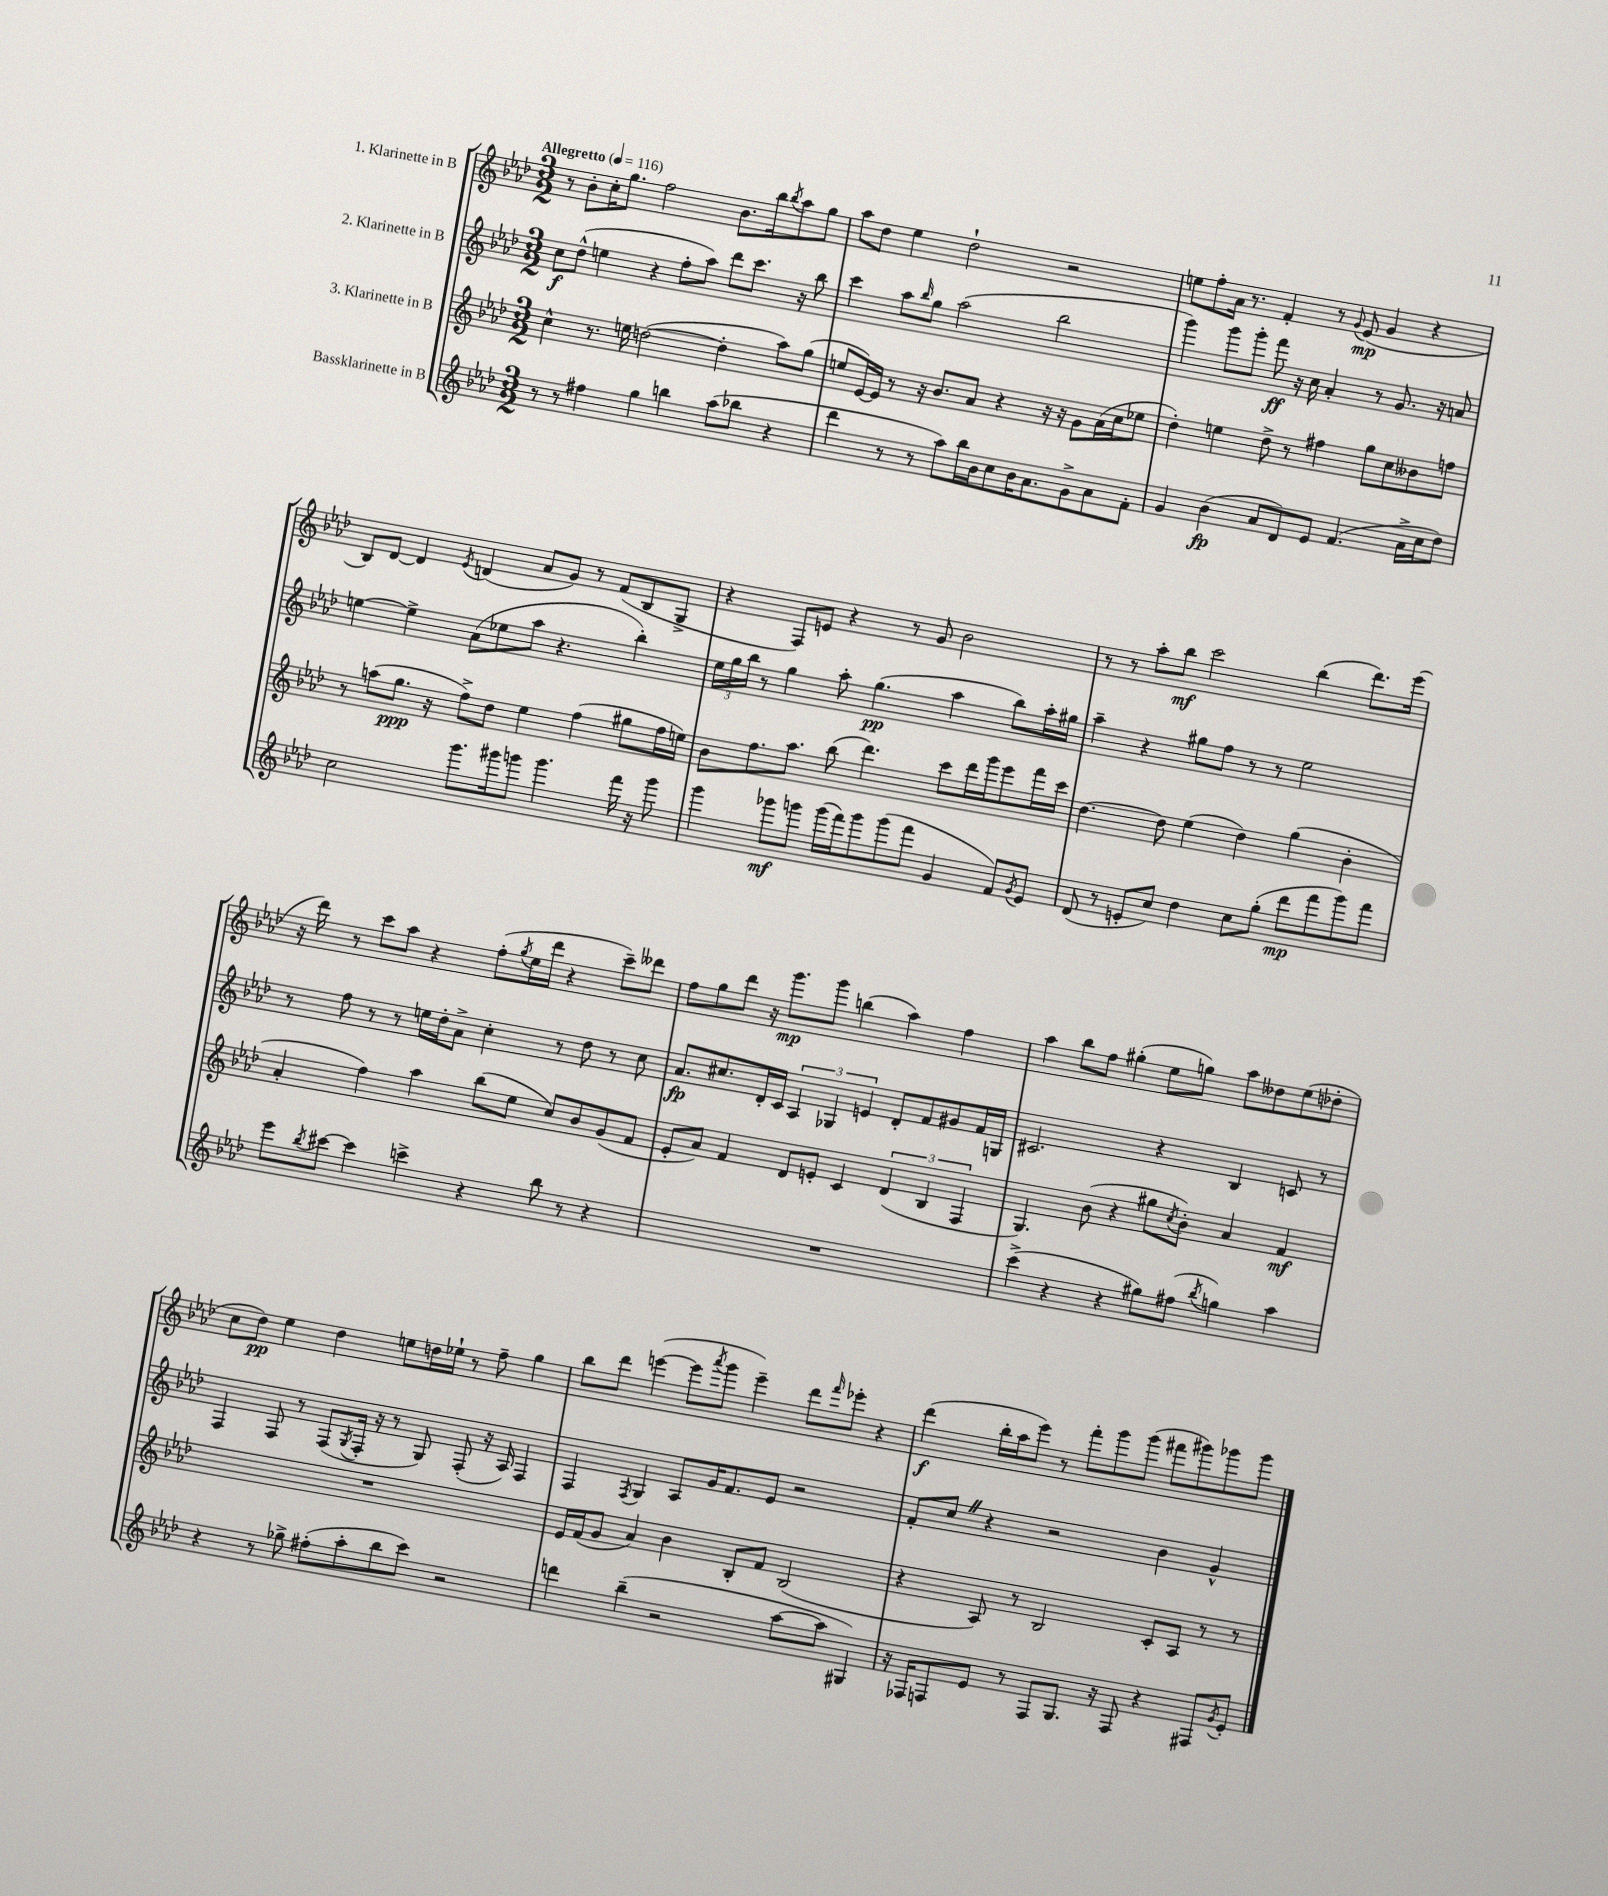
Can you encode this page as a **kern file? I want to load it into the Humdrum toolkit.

**kern	**dynam	**kern	**dynam	**kern	**dynam	**kern	**dynam
*part4	*part4	*part3	*part3	*part2	*part2	*part1	*part1
*staff4	*staff4	*staff3	*staff3	*staff2	*staff2	*staff1	*staff1
*I"Bassklarinette in B	*	*I"3. Klarinette in B	*	*I"2. Klarinette in B	*	*I"1. Klarinette in B	*
*clefG2	*	*clefG2	*	*clefG2	*	*clefG2	*
*k[b-e-a-d-]	*	*k[b-e-a-d-]	*	*k[b-e-a-d-]	*	*k[b-e-a-d-]	*
*M3/2	*	*M3/2	*	*M3/2	*	*M3/2	*
*MM116	*	*MM116	*	*MM116	*	*MM116	*
=1	=1	=1	=1	=1	=1	=1	=1
!	!	!	!	!	!	!LO:TX:a:B:t=Allegretto	!
8r	.	4cc^^\	.	8cc\L	f	8r	.
8r	.	.	.	(8dd-^^\J	.	8b-'\L	.
4ff#X\	.	8.r	.	4een\	.	16cc'\K	.
.	.	.	.	.	.	8.gg\J	.
.	.	16een\	.	.	.	.	.
4gg\	.	([2ddn\	.	4r	.	2ff\	.
4bbn\	.	.	.	8ff'\L	.	.	.
.	.	.	.	8aa-\J)	.	.	.
(8aa-\L	.	4dd'\]	.	8ddd-\L	.	8.b-\L	.
8bb-X\J	.	.	.	8.ccc\J	.	.	.
.	.	.	.	.	.	16bb-\k	.
.	.	.	.	.	.	8qbb-/	.
4r	.	8aa-\L)	.	.	.	8aa-\	.
.	.	.	.	16r	.	.	.
.	.	(8gg\J	.	8bb-\	.	8gg\J	.
=2	=2	=2	=2	=2	=2	=2	=2
4ddd-\	.	8een/L	.	4ccc\	.	8aa-\L	.
.	.	[16e-/L)	.	.	.	8dd-\J	.
.	.	16e-/JJ]	.	.	.	.	.
8r	.	8r	.	8aa-\L	.	4ee-\	.
.	.	.	.	16qqbb-/	.	.	.
8r	.	16r	.	8gg\J	.	.	.
.	.	8.b-/L	.	.	.	.	.
8aa-\L)	.	.	.	(2aa-\	.	2dd-`\	.
16bb-\L	.	8a-/J	.	.	.	.	.
16b-\J	.	.	.	.	.	.	.
8cc\	.	4r	.	.	.	.	.
16b-\K	.	.	.	.	.	.	.
8.a-\	.	.	.	.	.	.	.
.	.	16r	.	2bb-\	.	2r	.
.	.	16r	.	.	.	.	.
8g^\	.	8g\L	.	.	.	.	.
8a-\	.	(16a-\L	.	.	.	.	.
.	.	16cc\J	.	.	.	.	.
8f'\J	.	8ee-X\J	.	.	.	.	.
=3	=3	=3	=3	=3	=3	=3	=3
4g/	.	4dd-'\)	.	4ggg\)	.	8een\L	.
.	.	.	.	.	.	8ff'\	.
(4b-\	fp	4een\	.	8ggg\L	.	16a-\Jk	.
.	.	.	.	.	.	8.r	.
.	.	.	.	8ggg'\J	.	.	.
8a-/L	.	8dd-^\	.	8fff\	ff	4f'/	.
8d-/)	.	8r	.	16r	.	.	.
.	.	.	.	16cc\	.	.	.
8e-/J	.	4ff#X\	.	4a-'/	.	8r	.
.	.	.	.	.	.	8qqg/	.
(4.f/	.	.	.	.	.	(8e-/	mp
.	.	8gg\L	.	8r	.	4g/	.
.	.	8cc\	.	8.g/	.	.	.
16a-^\LL	.	8b--X\	.	.	.	4r	.
16cc\J	.	.	.	16r	.	.	.
8dd-\J)	.	8ffn\J	.	8an/	.	.	.
!!LO:LB:g=z
=4	=4	=4	=4	=4	=4	=4	=4
2cc\	.	8r	.	[4een\	.	8B-/L)	.
.	.	(8aan\L	.	.	.	[8d-/J	.
.	.	8.gg\J	ppp	4ee^\]	.	4d-/]	.
.	.	16r	.	.	.	.	.
.	.	.	.	.	.	8qe-/	.
8.ggg\L	.	8ff^\L)	.	(8a-\L	.	(4dn/	.
.	.	8dd-\J	.	8ee-X\	.	.	.
16ggg#X\k	.	.	.	.	.	.	.
8gggn\J	.	4ee-\	.	8aa-\J	.	8a-/L	.
4.ggg\	.	.	.	4.r	.	8g/J)	.
.	.	(4ff\	.	.	.	8r	.
.	.	.	.	.	.	(8f/L	.
16fff\	.	8gg#X\L	.	4bb-'\)	.	8B-/	.
16r	.	.	.	.	.	.	.
8ggg\	.	16ff\L	.	.	.	8G^/J	.
.	.	16een\JJ)	.	.	.	.	.
=5	=5	=5	=5	=5	=5	=5	=5
4ggg\	.	8b-\L	.	24ee-\LL	.	4r	.
.	.	.	.	24gg\	.	.	.
.	.	.	.	24bb-\JJ	.	.	.
.	.	8.ff\	.	8r	.	.	.
8ggg-X\L	mf	.	.	4gg\	.	8F/L)	.
.	.	8.aa-\J	.	.	.	.	.
8gggn\J	.	.	.	.	.	8en/J	.
(16ggg\LL	.	(8bb-\	.	8aa-'\	.	4r	.
16fff\J)	.	.	.	.	.	.	.
8ggg\	.	4.ddd-\)	.	(4.gg\	pp	.	.
(8ggg\	.	.	.	.	.	8r	.
8fff\J	.	.	.	.	.	8g/	.
4g/	.	8ccc\L	.	4aa-\	.	2b-\	.
.	.	16ddd-\L	.	.	.	.	.
.	.	16ggg\J	.	.	.	.	.
8f/L)	.	8eee-\	.	8bb-\L)	.	.	.
8qg/	.	.	.	.	.	.	.
8e-/J	.	16fff\L	.	16aa-'\L	.	.	.
.	.	16ccc\JJ	.	16gg#X\JJ	.	.	.
=6	=6	=6	=6	=6	=6	=6	=6
(8d-/	.	[4.dd-\	.	4aa-~\	.	8r	.
8r	.	.	.	.	.	8r	.
8en'/L	.	.	.	4r	.	8aa-'\L	.
8cc/J)	.	8dd-\]	.	.	.	8bb-\J	mf
4dd-\	.	(4ee-\	.	8gg#X\L	.	2ccc\	.
.	.	.	.	8ff\J	.	.	.
8cc\L	.	4dd-\)	.	8r	.	.	.
(8gg'\J	.	.	.	8r	.	.	.
8ddd-\L	mp	(4gg\	.	2ee-\	.	(4bb-\	.
8fff\	.	.	.	.	.	.	.
8ggg\)	.	4b-'\	.	.	.	8.ddd-\L)	.
8fff\J	.	.	.	.	.	.	.
.	.	.	.	.	.	(16eee-\Jk	.
!!LO:LB:g=z
=7	=7	=7	=7	=7	=7	=7	=7
8eee-\L	.	4a-'/	.	8r	.	16r	.
.	.	.	.	.	.	16ddd-\)	.
8qbb-/	.	.	.	.	.	.	.
[8ccc#X\J	.	.	.	8ff\	.	8r	.
4ccc#\]	.	4ff\)	.	8r	.	8ccc\L	.
.	.	.	.	8r	.	8aa-\J	.
4cccn^\	.	4aa-\	.	16een\LL	.	4r	.
.	.	.	.	16dd-'\J	.	.	.
.	.	.	.	8a-^\J	.	.	.
4r	.	(8bb-\L	.	4cc'\	.	(8ff'\L	.
.	.	.	.	.	.	8qgg/	.
.	.	8ee-\J	.	.	.	16ee-\L	.
.	.	.	.	.	.	16ddd-\JJ	.
8bb-\	.	8cc/L)	.	8r	.	4r	.
8r	.	8b-/	.	8dd-\	.	.	.
4r	.	(8g/	.	8r	.	8ccc~\L)	.
.	.	8f/J	.	8cc\	.	8ddd--X\J	.
=8	=8	=8	=8	=8	=8	=8	=8
1.r	.	8e-'/L	.	8.a-/L	fp	8ff\L	.
.	.	8a-/J)	.	.	.	8gg\	.
.	.	.	.	8.cc#X/	.	.	.
.	.	4f/	.	.	.	8ddd-\J	.
.	.	.	.	16d-'/L	.	16r	.
.	.	.	.	16c/JJ	.	8.ggg\L	mp
.	.	8d-/L	.	6A-/	.	.	.
.	.	8en'/J	.	.	.	8ggg\J	.
.	.	.	.	6G-X/	.	.	.
.	.	4c/	.	.	.	(4bbn\	.
.	.	.	.	6en/	.	.	.
.	.	(6d-/	.	8d-'/L	.	4aa-\)	.
.	.	.	.	8f/	.	.	.
.	.	6B-/	.	.	.	.	.
.	.	.	.	8g#X/	.	4ff\	.
.	.	6F/	.	.	.	.	.
.	.	.	.	16f/L	.	.	.
.	.	.	.	16Gn/JJ	.	.	.
=9	=9	=9	=9	=9	=9	=9	=9
(4ccc^\	.	4.G/)	.	2.c#X/	.	4aa-\	.
4r	.	.	.	.	.	8bb-\L	.
.	.	(8b-\	.	.	.	8ff\J	.
4r	.	4r	.	.	.	(4gg#X'\	.
8gg#X\L)	.	8gg#X\L	.	4r	.	8ee-\L	.
.	.	8qcc/	.	.	.	.	.
(8ff#X\J	.	8b-'\J)	.	.	.	8ggn\J)	.
8qbb-/	.	.	.	.	.	.	.
4ggn\)	.	4a-/	.	4B-/	.	8aa-\L	.
.	.	.	.	.	.	8dd--X\	.
4aa-\	.	4f/	mf	8cn/	.	(8ee-\	.
.	.	.	.	8r	.	8dd-X'\J	.
!!LO:LB:g=z
=10	=10	=10	=10	=10	=10	=10	=10
4r	.	1.r	.	4F/	.	8cc\L	.
.	.	.	.	.	.	8dd-\J)	pp
8r	.	.	.	8F/	.	4ee-\	.
8gg-X^\	.	.	.	8r	.	.	.
(8ff#X'\L	.	.	.	(8F/L	.	4dd-\	.
.	.	.	.	8qG/	.	.	.
8aa-'\	.	.	.	16F'/Jk	.	.	.
.	.	.	.	16r	.	.	.
8bb-\	.	.	.	8r	.	8een\L	.
8ccc\J)	.	.	.	8G/)	.	16ddn\L	.
.	.	.	.	.	.	16ee-X`\JJ	.
2r	.	.	.	(8F'/	.	8r	.
.	.	.	.	16r	.	8ff~\	.
.	.	.	.	16A-/)	.	.	.
.	.	.	.	4F/	.	4gg\	.
=11	=11	=11	=11	=11	=11	=11	=11
4dddn\	.	16e-/LL	.	4F/	.	8bb-\L	.
.	.	(16f/J	.	.	.	.	.
.	.	8g/J	.	.	.	8ddd-\J	.
.	.	.	.	8qF/	.	.	.
(4bb-~\	.	4a-/)	.	4G/	.	([4eeen\	.
2r	.	4b-\	.	8A-/L	.	8eee\L]	.
.	.	.	.	.	.	8qaaa-/	.
.	.	.	.	16g/K	.	8ggg\J	.
.	.	.	.	8.f/	.	.	.
.	.	8B-'/L	.	.	.	4eee~\)	.
.	.	8f/J	.	8e-/J	.	.	.
[8aa-\L	.	(2B-/	.	2r	.	8ddd-\L	.
.	.	.	.	.	.	16qqfff/	.
8aa-\J]	.	.	.	.	.	8eee-X'\J	.
4G#X/)	.	.	.	.	.	4r	.
=12	=12	=12	=12	=12	=12	=12	=12
16r	.	4r	.	8f'/L	.	(4ddd-\	f
16F-X/KL	.	.	.	.	.	.	.
8Fn/	.	.	.	8ccZ/J	.	.	.
8e-/J	.	8A-/)	.	4r	.	16bb-'\LL	.
.	.	.	.	.	.	16aa-\J	.
8r	.	8r	.	.	.	8eee-\J)	.
8F/L	.	2B-/	.	2r	.	8r	.
8.G/J	.	.	.	.	.	8fff'\L	.
.	.	.	.	.	.	8ggg\	.
16r	.	.	.	.	.	.	.
8F/	.	.	.	.	.	(8ggg\J	.
4r	.	8c'/L	.	4b-\	.	8fff#X\L	.
.	.	8A-/J	.	.	.	8ggg#X\)	.
8F#X/L	.	8r	.	4g^^/	.	8ggg-X\	.
8qg/	.	.	.	.	.	.	.
8e-'/J	.	8r	.	.	.	8ggg-\J	.
==	==	==	==	==	==	==	==
*-	*-	*-	*-	*-	*-	*-	*-
